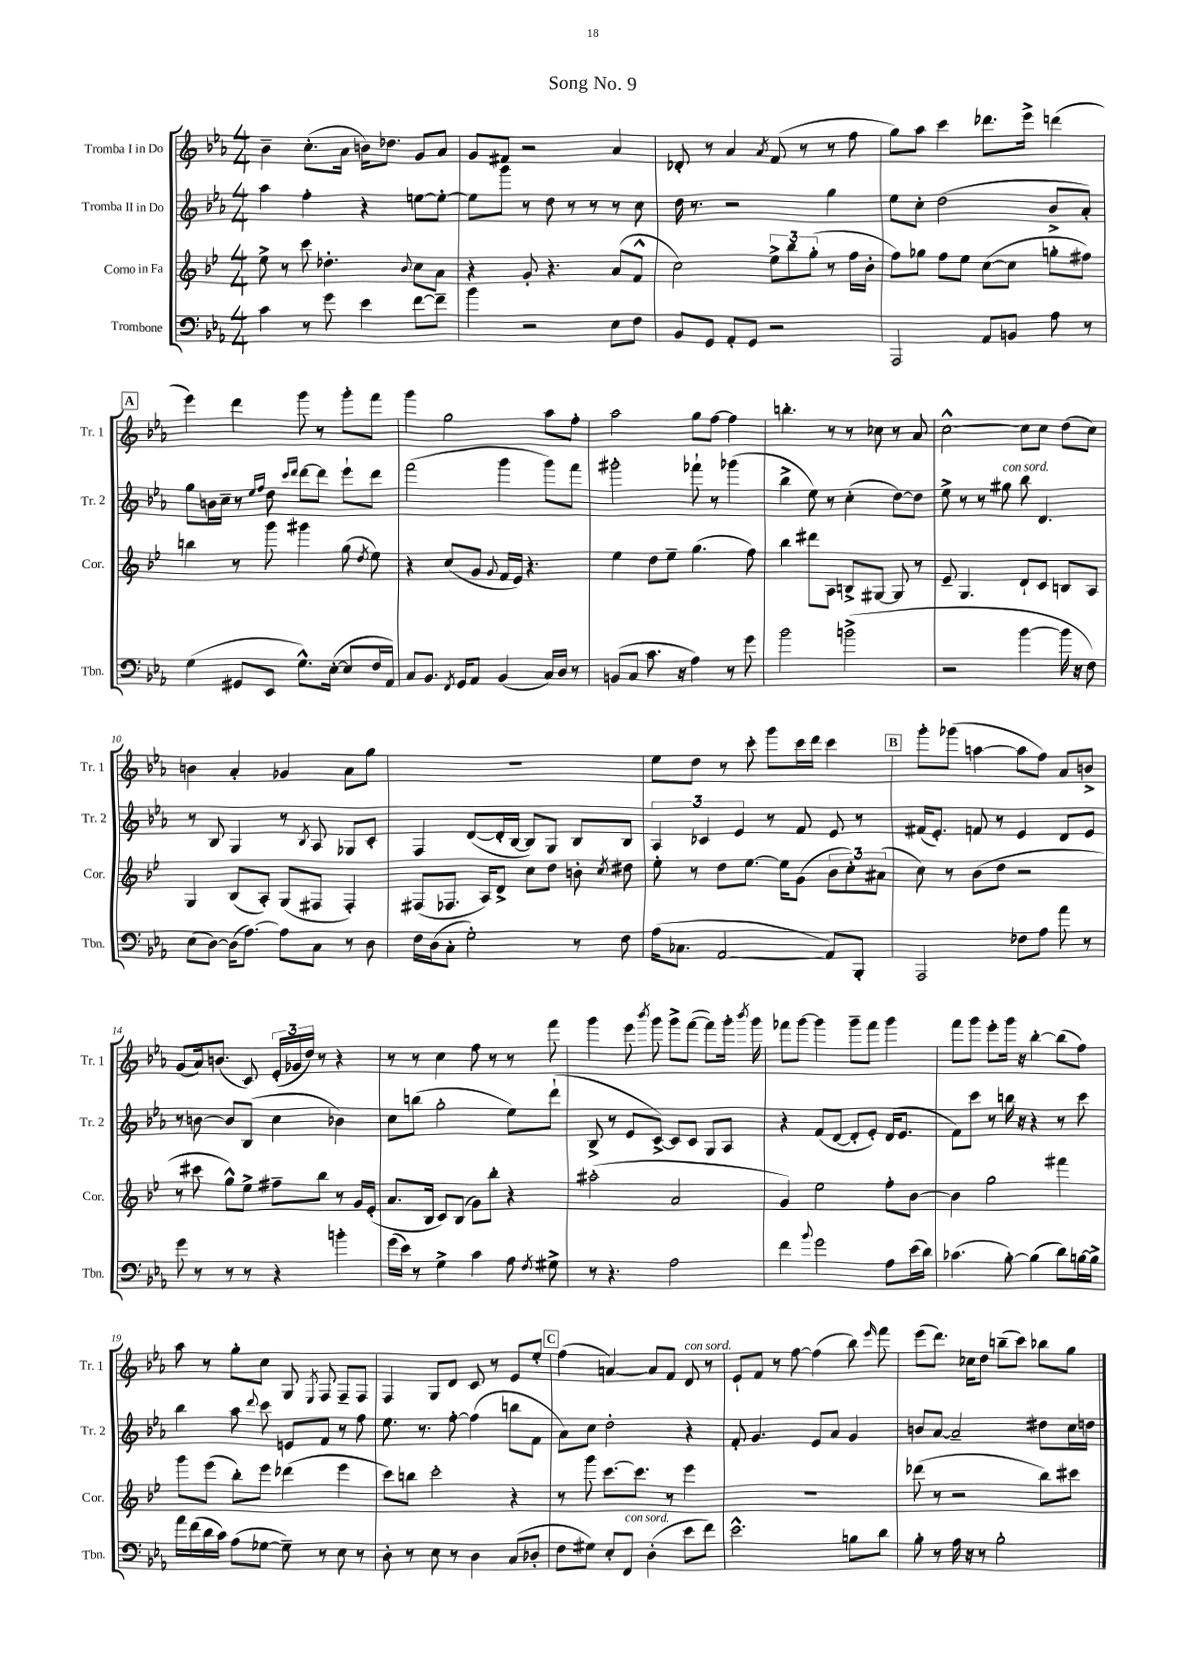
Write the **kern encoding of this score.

**kern	**kern	**kern	**kern
*staff4	*staff3	*staff2	*staff1
*clefF4	*clefG2	*clefG2	*clefG2
*k[b-e-a-]	*k[b-e-]	*k[b-e-a-]	*k[b-e-a-]
*M4/4	*M4/4	*M4/4	*M4/4
4c	8ee-^	4aa-	4b-~
.	8r	.	.
8r	8ccc	4ff'	(8.cc'
8g	4.dd-'	.	.
.	.	.	16a-
4e-	.	4r	16b)
.	.	.	8.dd-
.	8qqb-	.	.
[8f	8cc	[8ee	8g
8f~]	8a	8ee'_	8a-
=	=	=	=
4b-	4r	8ee]	8g
.	.	8ggg	8f#
2r	8g'	8r	2r
.	4.r	8dd	.
.	.	8r	.
.	.	8r	.
8E-	(8a	8r	4a-
8F	8f^^	8cc	.
=	=	=	=
8BB-	2cc)	16dd	8d-'
.	.	8.r	.
8GG	.	.	8r
8AA-'	.	2r	4a-
8GG	.	.	.
.	.	.	8qa-
2r	12ee-^	.	(8f
.	12bb-	.	.
.	.	.	8r
.	(12gg'	.	.
.	8r	4gg	8r
.	16ff	.	8ff
.	16b-'	.	.
=	=	=	=
2AAA-	8ff)	8ee-	8gg)
.	8gg-	8cc'	8aa-
.	8ff	(2dd	4ccc
.	8ee-	.	.
8AA-	([8cc	.	8.ddd-
8BB	8cc]	.	.
.	.	.	16eee-^
8A-	8gg'	8b-^	(4ddd
8r	8ff#)	8a-')	.
=	=	=	=
(4G	4bb	8gg	4eee-)
.	.	16b	.
.	.	16cc~	.
8GG#	8r	8r	4ddd
.	.	16qqee-	.
.	.	16qqff	.
8EE-	8ggg	8dd	.
.	.	16qqccc	.
.	.	16qqddd	.
8.G^^)	4ggg#	[8ddd	8ggg
.	.	8ddd]	8r
([16E-'	.	.	.
8E-]	(8gg	8eee-`	8ggg'
.	8qdd	.	.
16F	8ee-)	8ddd	8fff
16AA-)	.	.	.
=	=	=	=
8C	4r	(2fff	4ggg
8.BB-	.	.	.
.	(8cc	.	2gg
8qFF	.	.	.
16GG	.	.	.
8AA-	8g	.	.
.	8qqg	.	.
(4BB-	16f	4ggg	.
.	16e-)	.	.
.	4.r	.	.
16C)	.	8ggg)	8aa-
16D	.	.	.
8r	.	8fff	8ff'
=	=	=	=
(8BB	4ee-	2ggg#'	2aa-
8C	.	.	.
8.c	8dd	.	.
.	8ee-~	.	.
16r	.	.	.
4A-)	(4.gg	8fff-`	8gg
.	.	8r	[8ff
8r	.	(4ggg-	4ff]
8g	8ff)	.	.
=	=	=	=
2b-	4bb-	4bb-^	4.bb'
.	8ddd#	8ee-)	.
.	8A	8r	8r
(2b^	8B^	(4cc'	8r
.	[8G#	.	8cc-
.	8G#]	[8dd)	8r
.	8r	8dd]	8a-
=	=	=	=
2r	8e-~	8ee-^	[2cc^^
.	4.G	8r	.
.	.	8r	.
.	.	8gg#	.
[4b-	8d`	8bb-	8cc]
.	8c	4.d	8cc
16b-]	8B	.	(8dd
16r	.	.	.
8F)	8A	.	8cc)
=	=	=	=
(8E-	4G	8r	4b
[8D)	.	8B-	.
(16D]	(8B-	4G	4a-'
[8.A-)	.	.	.
.	8A')	.	.
8A-]	(8G	8r	4g-
.	.	8qB-	.
8C	8F#	8A-	.
8r	4F#')	8G-	8a-
8D	.	8c'	8gg
=	=	=	=
16F	(8F#	4F	1r
(16D	.	.	.
8C'	8.F-	.	.
2G')	.	([8d	.
.	16A)	.	.
.	8d^	16d']	.
.	.	[16B-	.
.	8cc	8B-])	.
.	8dd	8G	.
8r	8b'	8B-	.
.	8qcc	.	.
8F	8dd#	8B-	.
=	=	=	=
(16A-	8ee-'	6A-	8ee-
8.C-	.	.	.
.	8r	.	8dd
.	.	6c-	.
[2AA-	8dd	.	8r
.	.	6e-	.
.	[8.ee-	.	8ccc'
.	.	8r	8ggg
.	16ee-]	.	.
.	(8g	8f	16ccc
.	.	.	16ddd
8AA-])	12b-	8e-	4ccc
.	12cc')	.	.
8BBB-'	.	8r	.
.	(12a#	.	.
=	=	=	=
2AAA-	8cc)	(16f#	8ggg'
.	.	8.e-')	.
.	8r	.	(8ggg-
.	(8b-	8f	[4aa
.	8dd	8r	.
8F-	2r	4e-	8aa]
8A-	.	.	8ff)
8a-	.	8d	8a-
8r	.	8e-	8b^
=	=	=	=
8g	8r	8r	(8g
8r	8ccc#	[8b	16a-)
.	.	.	(8.b
8r	8gg^^)	8b]	.
8r	8ee-^	(8B-	8c)
4r	8ff#~	4cc	(24e-'
.	.	.	24g-
.	.	.	24dd)
.	8bb-	.	8r
4b'	8r	4b-)	4r
.	16g	.	.
.	(16e-'	.	.
=	=	=	=
(16g	8.a	8cc	8r
16e-)	.	.	.
8r	.	(8bb	8r
.	16B-	.	.
4G^	8c)	2gg'	4cc
.	(8B-	.	.
4c	8g)	.	8ff
.	8bb-'	.	8r
8A-	4r	8ee-)	8r
8qF	.	.	.
8G#^	.	(8ddd`	8fff
=	=	=	=
8r	(2aa#'	8B-^	4ggg
4.r	.	8r	.
.	.	8e-	8eee-
.	.	.	8qbbb-
.	.	[8c^)	8ggg
2A-	2a	8c]	8ggg^
.	.	8c	([8fff
.	.	8G	8fff])
.	.	8A-	16ggg'
.	.	.	8qbbb-
.	.	.	16ggg
=	=	=	=
4f	4g)	4r	8fff-
.	.	.	[8ggg
8qqb-	.	.	.
2g	2ee-	(8f	4ggg]
.	.	[8d	.
.	.	8d']	8ggg~
.	.	8e-')	8fff-
8A-	8ff'	(16d	4ggg
.	.	8.e-	.
(16e-	[8b-	.	.
16d)	.	.	.
=	=	=	=
(4.c-	4b-]	8f)	8fff
.	.	8ccc	8ggg
.	2gg	8r	8eee-'
[8B-')	.	16bb	16ggg
.	.	16r	16r
(4B-]	.	4r	[4bb-'
8d)	4fff#	8r	(8bb-]
[16B	.	8ccc	8ff)
16B^]	.	.	.
=	=	=	=
16a-	8ggg	4bb-	8aa-
(16f	.	.	.
16d	(8eee-	.	8r
16c)	.	.	.
(8A-	8bb-')	8aa-	8gg'
.	.	8qqddd	.
[8G-	8eee-	8ccc	8cc
8G-~])	(4ddd-	8e	8G
.	.	.	8qE-
8r	.	8f	8F
8E-	4eee-	8r	8F~
8r	.	8ff	8F
=	=	=	=
8D'	8ccc)	8.ee-	4F
8r	8bb	.	.
.	.	8.r	.
8E-	2ccc'	.	8G
8r	.	[8ff'	8d
4D	.	(4ff]	8c
.	.	.	8r
(8C	4r	8bb	8e-
8D-'	.	8f	8ee-'
=	=	=	=
8F	8r	8a-)	(4ff
8G#)	8ggg	8cc	.
8E-'	[8.ccc	2dd'	[4a)
8FF	.	.	.
.	8.ccc]	.	.
(4D'	.	.	8a]
.	8r	.	8f
8e-	4eee-	4r	8d
8f)	.	.	8r
=	=	=	=
2.e-^^	1r	8f'	8e-`
.	.	4.g	8f
.	.	.	8r
.	.	.	[8ff
.	.	8e-	(4ff]
.	.	8a-	.
8B	.	4g	8bb-)
.	.	.	16qqeee-
8d	.	.	8fff
=	=	=	=
8B-'	(8ddd-	8b	(8eee-
8r	8r	[8a-	8.ddd)
16A-	2r	2a-~]	.
16r	.	.	16cc-
8r	.	.	8dd
2B-'	.	.	(8bb~
.	.	.	8ccc)
.	8bb-)	8dd#	8bb-
.	8ccc#	16cc	8gg
.	.	16dd	.
==	==	==	==
*-	*-	*-	*-
